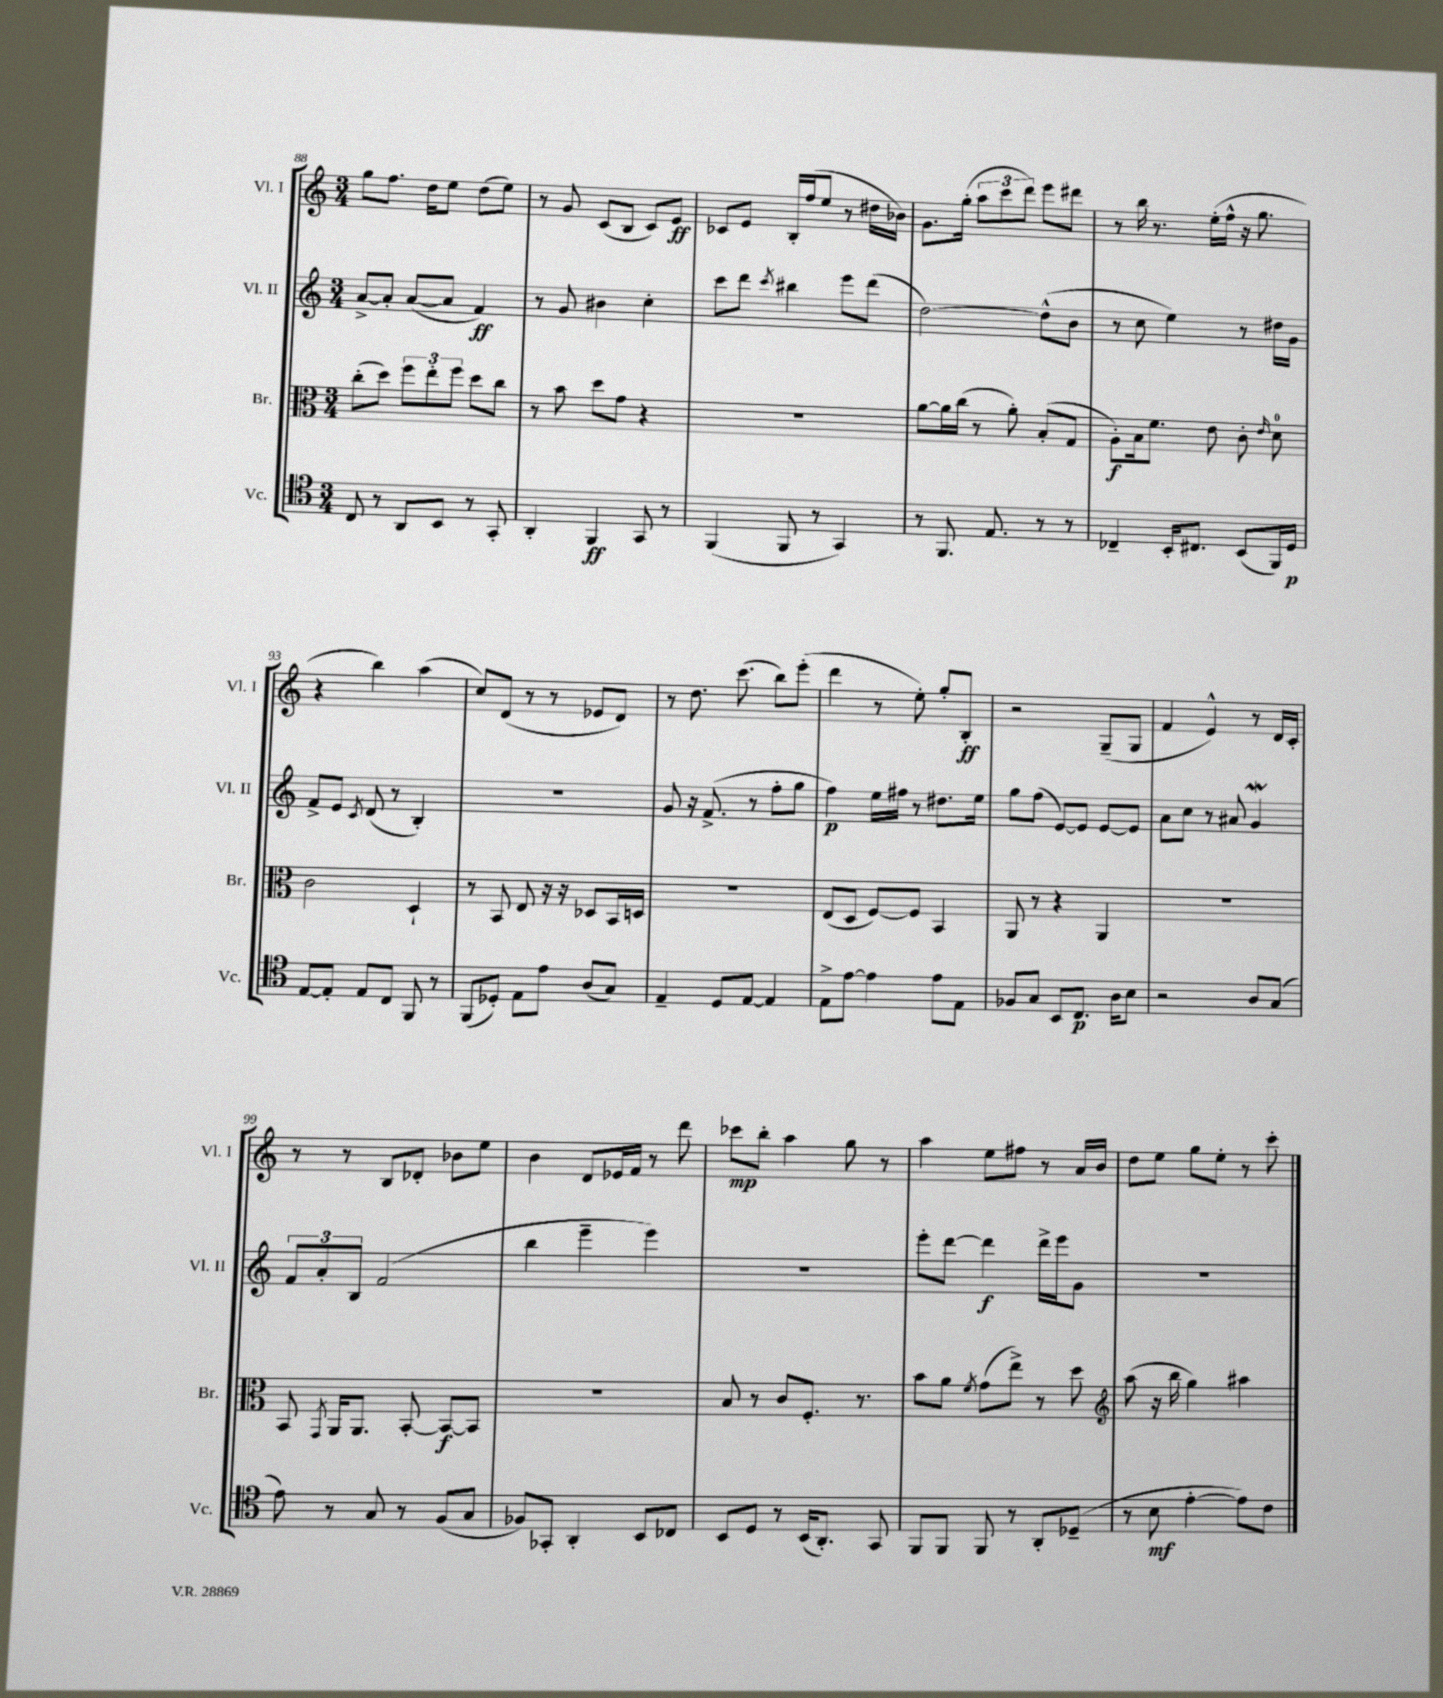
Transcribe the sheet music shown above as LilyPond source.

<<
\new StaffGroup <<
\new Staff = "s0" \with { instrumentName = "Vl. I" shortInstrumentName = "Vl. I" } {
    \clef treble \key c \major \numericTimeSignature \time 3/4
    \autoBeamOff g''8[ f''8.] d''16[ e''8] d''8[( e''8]) |
    r8 g'8 c'8[( b8] c'8[) e'8]\ff |
    ces'8[ e'8] b16[-. f''16( e''8] r8 dis''16[ bes'16]) |
    g'8.[ g''16]-.( \tuplet 3/2 { a''8[ c'''8 d'''8]) } e'''8[ dis'''8] |
    r8 b''16 r8. e''16[-.( f''16]-^ r16 g''8. |
    r4 b''4) a''4( |
    c''8[) d'8]( r8 r8 ees'8[ d'8]) |
    r8 d''8. c'''8.( b''8[) e'''8]-.( |
    d'''4 r8 e''8-.) g''8[-. b8]-.\ff |
    r2 g8[--( g8] |
    f'4 e'4-^) r8 d'16[ c'16]-. |
    r8 r8 b8[ des'8]-. bes'8[ e''8] |
    b'4 d'8[ ees'16 f'16] r8 d'''8 |
    ces'''8[\mp b''8]-. a''4 g''8 r8 |
    a''4 e''8[ fis''8] r8 a'16[ b'16] |
    d''8[ e''8] g''8[ e''8]-. r8 c'''8-. \bar "|." |
}
\new Staff = "s1" \with { instrumentName = "Vl. II" shortInstrumentName = "Vl. II" } {
    \clef treble \key c \major \numericTimeSignature \time 3/4
    \autoBeamOff a'8[~-> a'8]-. a'8[~( a'8] f'4\ff) |
    r8 g'8 bis'4 c''4-. |
    c'''8[ d'''8] \acciaccatura { c'''8 } bis''4 e'''8[ d'''8]( |
    d''2~) d''8[-^( b'8] |
    r8 c''8 e''4) r8 dis''16[ g'16] |
    f'8[-> e'8] \acciaccatura { c'8 } d'8( r8 b4-.) |
    R2. |
    g'8 r16 f'8.->( r8 f''8[-. g''8] |
    f''4\p) e''16[ fis''16] r8 dis''8.[ e''16] |
    g''8[ f''8]( e'8[~) e'8] e'8[~ e'8] |
    a'8[ c''8] r8 ais'8 g'4\mordent |
    \tuplet 3/2 { f'8[ a'8-. b8] } f'2( |
    b''4 e'''4-- e'''4) |
    R2. |
    e'''8[-. d'''8]~ d'''4\f d'''16[-> e'''16 g'8] |
    R2. \bar "|." |
}
\new Staff = "s2" \with { instrumentName = "Br." shortInstrumentName = "Br." } {
    \clef alto \key c \major \numericTimeSignature \time 3/4
    \autoBeamOff c''8[-.( d''8]) \tuplet 3/2 { f''8[ e''8-. f''8] } d''8[ c''8] |
    r8 b'8 d''8[ g'8] r4 |
    R2. |
    a'8[~ a'16 c''16]( r8 a'8-.) b8[-.( g8] |
    a8[-.\f) b16 f'8.] e'8 c'8-. \grace { e'16 } d'8-0 |
    c'2 d4-! |
    r8 b,8 e8 r16 r16 des8[ b,16 d16] |
    R2. |
    e8[( d8] f8[~) f8] b,4 |
    a,8 r8 r4 a,4 |
    R2. |
    b,8 \acciaccatura { g,8 } a,16[ a,8.] b,8~-. b,8[~\f b,8] |
    R2. |
    b8 r8 c'8[ f8.]-. r8. |
    b'8[ a'8] \acciaccatura { f'8 } g'8[( e''8]->) r8 d''8 |
    \clef treble a''8( r16 b''16 g''4) ais''4 \bar "|." |
}
\new Staff = "s3" \with { instrumentName = "Vc." shortInstrumentName = "Vc." } {
    \clef tenor \key c \major \numericTimeSignature \time 3/4
    \autoBeamOff c8 r8 a,8[ b,8] r8 g,8-. |
    a,4-. f,4\ff g,8 r8 |
    f,4( f,8 r8 g,4) |
    r8 f,8. e8. r8 r8 |
    ces4-- b,16[-. cis8.] b,8[( f,16) d16]\p |
    e8[~ e8]-. e8[ c8] f,8 r8 |
    f,8[( des8]-.) e8[ e'8] a8[( g8]) |
    e4-- d8[ e8]~ e4 |
    e8[-> e'8]~ e'4 e'8[ e8] |
    fes8[ g8] b,8[ c8.]\p a16[ b8] |
    r2 a8[ g8]( |
    e'8) r8 g8 r8 f8[( g8] |
    fes8[) ges,8]-. a,4-. b,8[ ces8] |
    b,8[ d8] r8 b,16[( a,8.]-.) g,8 |
    f,8[ f,8] f,8 r8 a,8[-. des8]--( |
    r8 b8\mf e'4~-. e'8[) c'8] \bar "|." |
}
>>
>>
\layout { \context { \Score currentBarNumber = #88 } }
